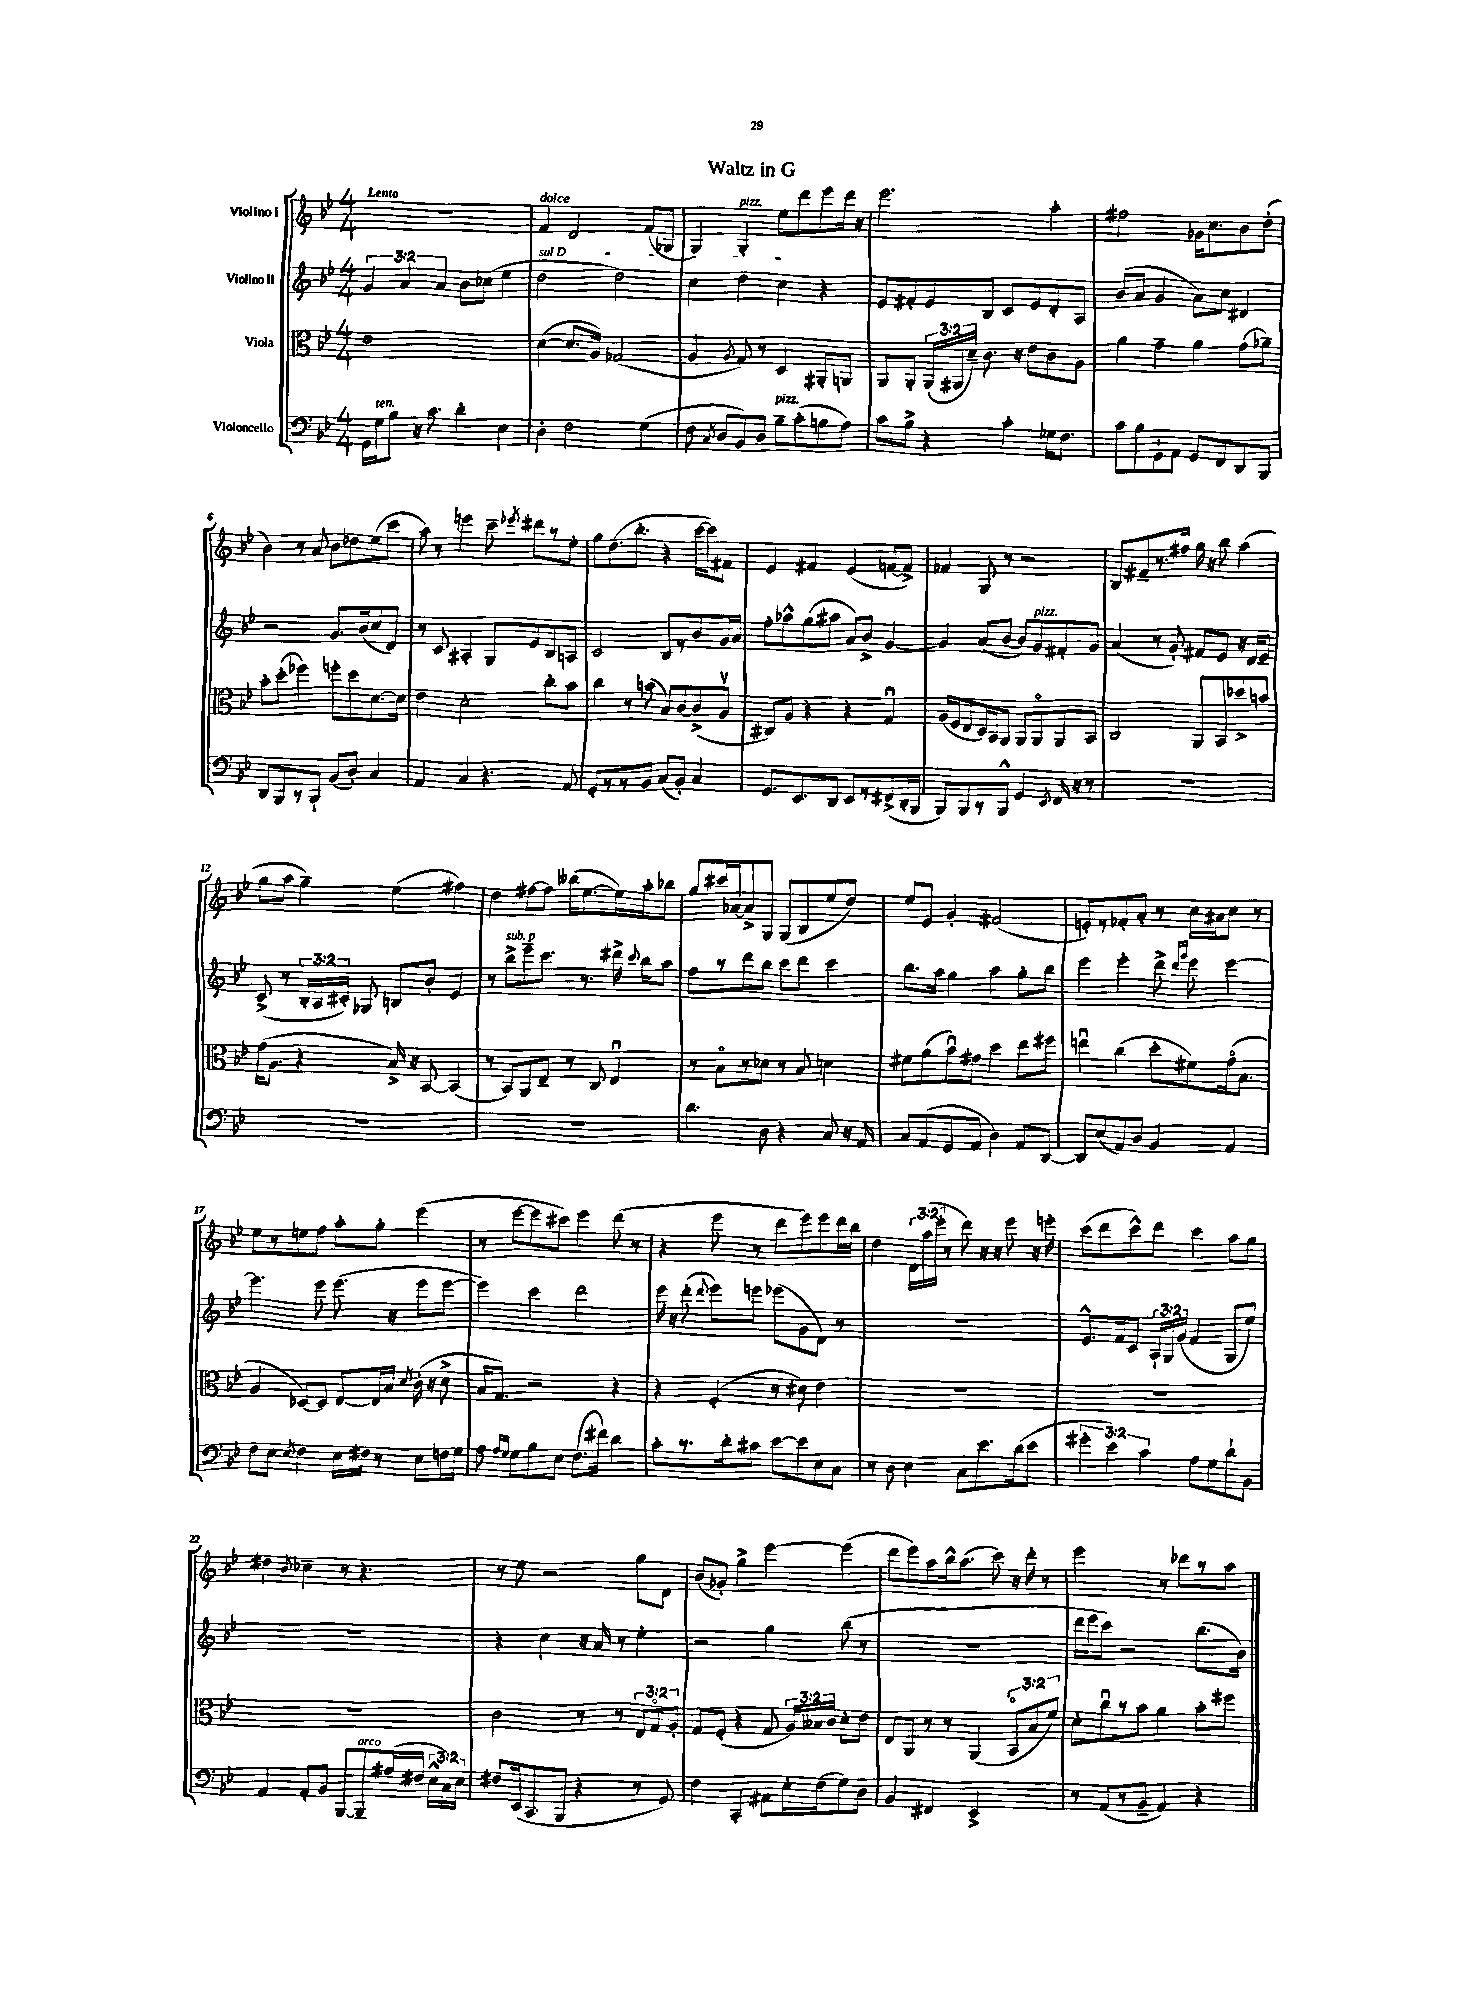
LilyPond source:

\header { title = "Waltz in G" }
<<
\new StaffGroup <<
\new Staff = "s0" \with { instrumentName = "Violino I" } {
    \clef treble \key bes \major \numericTimeSignature \time 4/4 \override Staff.TupletNumber.text = #tuplet-number::calc-fraction-text \tempo "Lento"
    \autoBeamOff R1 |
    f'4^\markup { \italic "dolce" } d'2 f'8[( ges8] |
    g4) g4-.^\markup { \italic "pizz." } ees''8[ d'''8 ees'''8 d'''16] r16 |
    ees'''2. a''4-. |
    fis''2 ges'16[ c''8. bes'8 d''8]-.( |
    bes'4) r8 a'8 bes'8[ des''8 ees''8( c'''8] |
    a''8) r8 e'''4 c'''8-- \acciaccatura { ees'''8 } dis'''8[ r8 ees''8]-. |
    g''8[ d''8.( bes''8.]-. r4 c'''16[~ c'''16) fis'8] |
    ees'4 fis'4 ees'4( f'8[~ f'8]->) |
    fes'4 g8 r8 r2 |
    bes8[ fis'8-- r8. fis''16] g''16 r16 bes''8 a''4( |
    g''8[ a''8] g''4--) ees''4( fis''4) |
    d''4 fis''8[~ fis''8] beses''16[( ees''8.~ ees''16) a''16-. bes''8] |
    g''8[ cis'''16 aes'16~ aes'8-> g8] g8[( bes8 ees''8 d''8]) |
    ees''8[ ees'8] g'4-. fis'2( |
    e'8[-.) r8 fes'8-. a'8]-. r8 c''16[ ais'16 c''8] r8 |
    ees''8[ r8 e''8 f''8] a''8[-. g''8]-. ees'''4( |
    r8 ees'''8[~ ees'''8 cis'''8]) ees'''4 d'''8( r8 |
    r4 ees'''8 r8 d'''8[ ees'''8) ees'''8 d'''16 bes''16] |
    d''4 \tuplet 3/2 { d'16[ a''16( ees'''16]-. } r8 d'''8) r16 r16 ees'''8 r16 e'''16-. |
    c'''8[( d'''8 c'''8-^) d'''8] c'''4 a''8[ g''8] |
    dis''4 \acciaccatura { bes'8 } ces''4-- r8 r4. |
    r8 ees''8 r2 g''8[ d'8] |
    bes'8[( ges'8]-.) g''4-> ees'''4~ ees'''4( |
    d'''8[ ees'''8) a''8 bes''16-^ a''8.]( c'''8) r16 d'''16-. r8 |
    ees'''2 r8 des'''8[ r8 a''8] \bar "|." |
}
\new Staff = "s1" \with { instrumentName = "Violino II" } {
    \clef treble \key bes \major \numericTimeSignature \time 4/4 \override Staff.TupletNumber.text = #tuplet-number::calc-fraction-text
    \autoBeamOff \tuplet 3/2 { g'4 a'4 a'4 } bes'8[ ces''8]( ees''4 |
    \once \override TextSpanner.bound-details.left.text = \markup { \italic "sul D" } d''2\startTextSpan d''2) |
    c''4 d''4 c''4\stopTextSpan r4 |
    ees'8[ fis'8-. ees'8 bes8] c'8[ ees'8 d'8-. a8] |
    bes'8[( a'8] g'4 a'8[) c''8] dis'4 |
    r2 g'8.[ bes'16( c''8 d'8]) |
    r8 c'8 ais4-. g8[ ees'8 bes8 a8] |
    c'2 bes8[ r8 bes'8 g'16 a'16] |
    f''8[-. aes''8-^ g''8( ais''8] a'8[) bes'8]-> g'4~ |
    g'4 a'8[( bes'8]~ bes'8[) g'8^\markup { \italic "pizz." } fis'8-. g'8] |
    a'4( r8 g'8-.) fis'8[ ees'8] r16 d'16[ ees'8]-- |
    c'8->( r8 \tuplet 3/2 { bes16[-. a16 cis'16]-.) } ges8 b8[ bes'8]-. ees'4 |
    r8 bes''8[->^\markup { \italic "sub. p" } ees'''8-- c'''8.] r8. dis'''16-> \appoggiatura { c'''8 } bes''16[ a''8] |
    f''8[ r8 d'''8 bes''8] c'''8[ d'''8] c'''4 |
    bes''8.[ a''16] g''4 a''4 g''8[-. bes''8] |
    ees'''4 ees'''4-. d'''8-> \grace { d'''16[ g'''16] } ees'''8 ees'''4~ |
    ees'''4. ees'''8 ees'''8.( r16 ees'''8[ ees'''8]~ |
    ees'''4) c'''4 d'''2 |
    ees'''16 r16 d'''8-.( \appoggiatura { d'''8 } ees'''8[) e'''8] ees'''8[( g'8 d'8]) r8 |
    R1 |
    ees'8.[-^ f'16 c'8] \tuplet 3/2 { a16[-! g16 g'16]( } f'4 g8[ ees''8]) |
    R1 |
    r4 c''4 r16 a'16 r8 ees''4-. |
    r2 g''4 bes''8( r8 |
    r1 |
    d'''16[ ees'''16 c'''8]) r2 bes''8.[( bes'16]) \bar "|." |
}
\new Staff = "s2" \with { instrumentName = "Viola" } {
    \clef alto \key bes \major \numericTimeSignature \time 4/4 \override Staff.TupletNumber.text = #tuplet-number::calc-fraction-text
    \autoBeamOff ees'1 |
    d'4~( d'8.[ a16]) ges2( |
    a4 \acciaccatura { a8 } g8) r8 d4 ais,8[-. a,8] |
    a,8[ a,8]-. \tuplet 3/2 { a,16[( ais,16 d'16]--) } c'8. r16 ees'8[ c'8 a8] |
    a'4 g'4-- a'4 g'8[( aes'8]--) |
    bes'8[-. d''8]-.( fes''4) f''8[-. d''8 d'8.~ d'16] |
    ees'4 d'2-. c''8[-. bes'8] |
    c''4 r8 b'8( bes8[) c'8~ c'8->( a8]\upbow |
    cis8[) a8] r4 r4 g4\downbow |
    a16[( f16 ees8 d16) bes,16 a,8] a,8[ a,8\flageolet a,8 bes,8] |
    c2 a,8[ bes,8 des''8-> b'8] |
    g'16[( a8.] r4 bes16->) r16 bes,8~ bes,4( |
    r8 bes,8[) a,8 ees8]-- r8 c8 ees4\downbow |
    r8 bes8[\flageolet r8 des'8] r8 bes8 d'4 |
    fis'8[ a'8( bes'8\downbow) gis'8] d''4 ees''8[ fis''8] |
    e''4\downbow c''4( d''8[-. fis'8) g'16\flageolet( bes8.] |
    a4 des8[~) des8] ees8[~ ees16 bes16] \acciaccatura { d'8 } c'16-.( r16 d'8-> |
    bes16[ g8.]) r2 r4 |
    r4 f4-.( r8 dis'8) ees'4 |
    R1 |
    R1 |
    R1 |
    c'2 r8 r8 \tuplet 3/2 { ees8[ g8\flageolet a8]-. } |
    g8[ f8]-.( r4 g8 \tuplet 3/2 { a16[) beses16 c'16] } d'8[-. ees'8] |
    ees8[ a,8] r8 r8 a,4( \tuplet 3/2 { bes,8[\flageolet bes8 f'8]) } |
    d'8[-. c''8\downbow r8 bes'8] a'4 bes'8[-. fis''8] \bar "|." |
}
\new Staff = "s3" \with { instrumentName = "Violoncello" } {
    \clef bass \key bes \major \numericTimeSignature \time 4/4 \override Staff.TupletNumber.text = #tuplet-number::calc-fraction-text
    \autoBeamOff g,16[ g16^\markup { \italic "ten." } bes8] r16 c'8. d'4-. ees4 |
    d4-. f2 g4( |
    f8 \acciaccatura { c8 } d8[ bes,8) d8] bes8[--^\markup { \italic "pizz." } c'8-.( b8 a8]) |
    c'8[ bes8]-> r4 c'4-. ges16[ f8.] |
    c'8[ bes8 g,8-! a,8] g,8[ f,8 d,8 bes,,8] |
    d,8[ bes,,8 r8 bes,,8]-! bes,8[( d8]-.) c4 |
    a,4 c4 r4. a,8 |
    g,8[-. r8 r8 bes,8] c8[( bes,8]-.) c4 |
    g,8.[ ees,8. d,8] ees,8[ r8 fis,8->( d,16-. bes,,16] |
    bes,,8[) bes,,8 r8 bes,,8]-^ g,4 \acciaccatura { ees,8 } f,16 r16 r8 |
    R1 |
    R1 |
    R1 |
    d'4. d8 r4 c8 r16 a,16 |
    c8[ a,8( g,8 a,8] d4) a,8[ d,8]~ |
    d,8[ ees8( a,8) d8] bes,4 a,4 |
    f8[ ees8] \acciaccatura { ees8 } f4 ees16[ fis16] r8 ees8[ f16 g16] |
    a8 \grace { a16[ g16] } g8[ bes8 ees8] f8.[( fis'16]) d'4 |
    c'8[-. r8. d'16-. cis'8] ees'8[~ ees'8 ees8 c8] |
    r8 d8 ees4 c8[ ees'8. d'16( ees'8] |
    \tuplet 3/2 { gis'4-. ees'4) c'4 } a8[ g8 d'8-! bes,8] |
    a,4 a,8[-. bes,8] bes,,8[~ bes,,8--^\markup { \italic "arco" } ais16( fis16] \tuplet 3/2 { ees16[-^ c16) ees16] } |
    fis8[ ees,16( c,8. bes,,8] r4 r8 g,8) |
    f4 c,4-. ais,8[ ees16-. f16( g8) d8] |
    bes,4 fis,4 ees,2-> |
    r8 a,8[( r8 bes,8]-- a,4) r4 \bar "|." |
}
>>
>>
